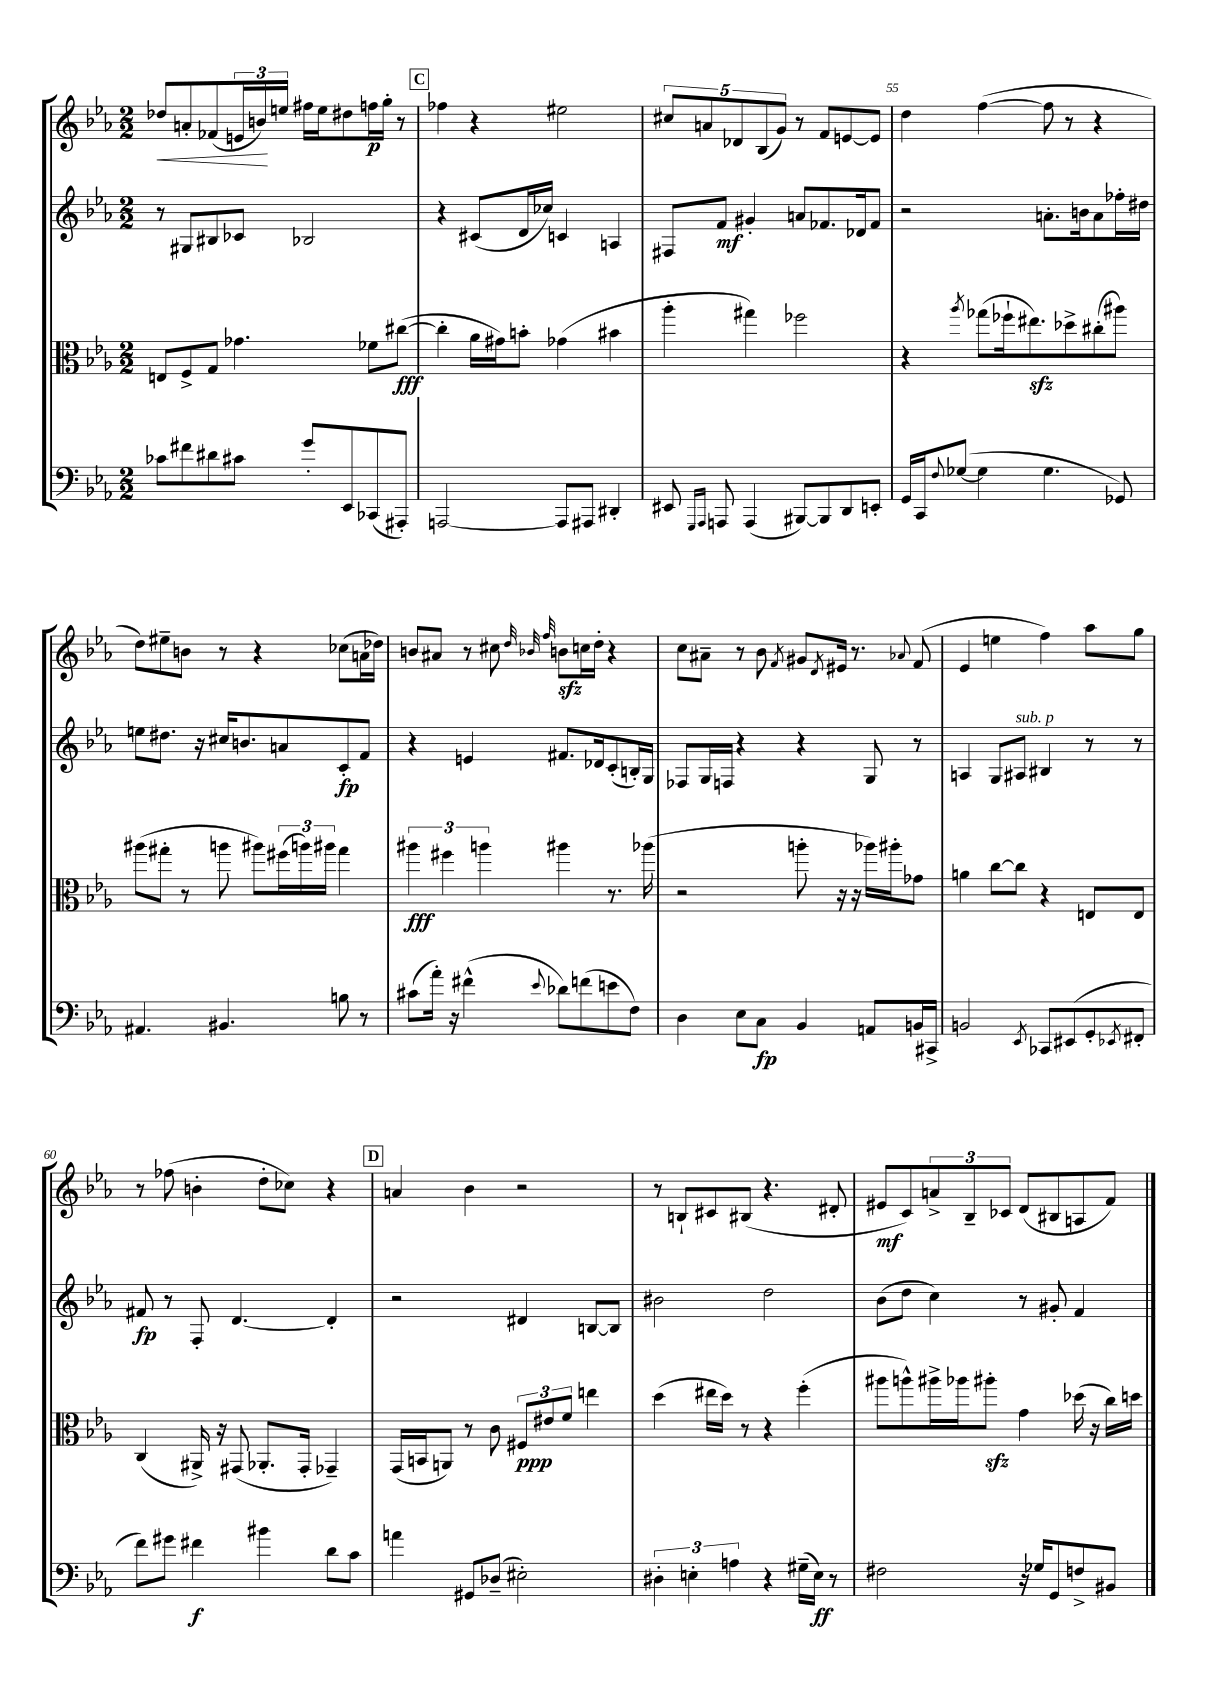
<<
\new StaffGroup <<
\new Staff = "s0" {
    \clef treble \key ees \major \numericTimeSignature \time 2/2
    des''8\< a'8-. fes'8( \tuplet 3/2 { e'16 b'16\!) e''16 } fis''16 e''16 dis''8 f''16\p g''16-. r8 |
    \mark \markup { \box "C" } fes''4 r4 eis''2 |
    \tuplet 5/4 { cis''8 a'8 des'8 bes8( g'8) } r8 f'8 e'8~ e'8 |
    d''4 f''4~( f''8 r8 r4 |
    d''8) eis''8-- b'8 r8 r4 ces''8( a'16 des''16) |
    b'8 ais'8 r8 cis''8 \grace { d''32 bes'32 f''32 } b'8\sfz c''16 d''16-. r4 |
    c''8 ais'8-- r8 bes'8 \acciaccatura { f'8 } gis'8 \acciaccatura { d'8 } eis'16 r8. \appoggiatura { aes'8 } f'8( |
    ees'4 e''4 f''4) aes''8 g''8 |
    r8 fes''8( b'4-. d''8-. ces''8) r4 |
    \mark \markup { \box "D" } a'4 bes'4 r2 |
    r8 b8-! cis'8 bis8( r4. dis'8-. |
    eis'8\mf c'8) \tuplet 3/2 { a'8-> bes8-- ces'8 } d'8( bis8 a8 f'8) \bar "|." |
}
\new Staff = "s1" {
    \clef treble \key ees \major \numericTimeSignature \time 2/2
    r8 gis8 bis8 ces'8 bes2 |
    \mark \markup { \box "C" } r4 cis'8( d'16 ces''16) c'4 a4 |
    fis8 f'8\mf gis'4-. a'8 fes'8. des'16 fes'8 |
    r2 a'8.-. b'16 a'8 fes''16-. dis''16 |
    e''8 dis''8. r16 cis''16 b'8. a'8 c'8-.\fp f'8 |
    r4 e'4 fis'8. des'16 c'8-.( b16-.) g16 |
    fes8 g16 f16 r4 r4 g8 r8 |
    a4 g8 ais8^\markup { \italic "sub. p" } bis4 r8 r8 |
    fis'8\fp r8 f8-. d'4.~ d'4-. |
    \mark \markup { \box "D" } r2 dis'4 b8~ b8 |
    bis'2 d''2 |
    bes'8( d''8 c''4) r8 gis'8-. f'4 \bar "|." |
}
\new Staff = "s2" {
    \clef alto \key ees \major \numericTimeSignature \time 2/2
    e8 f8-> g8 ges'4. fes'8 cis''8~\fff( |
    \mark \markup { \box "C" } cis''4-. aes'16 gis'16) b'8-. ges'4( bis'4 |
    aes''4-. gis''4) fes''2 |
    r4 \acciaccatura { aes''8 } ges''8( fes''16-! eis''8.\sfz) des''8-> cis''8-.( ais''8) |
    ais''8( gis''8-. r8 a''8 ais''8) \tuplet 3/2 { fis''16( a''16) ais''16 } gis''4 |
    \tuplet 3/2 { ais''4\fff fis''4 a''4 } ais''4 r8. aes''16( |
    r2 a''8-. r16 r16 aes''16) ais''16-. ges'8 |
    a'4 c''8~ c''8 r4 e8 e8 |
    c4( ais,16->) r16 gis,8( aes,8.-. gis,16-. ges,4--) |
    \mark \markup { \box "D" } g,16( b,16 a,8) r8 c'8 \tuplet 3/2 { fis8\ppp eis'8 f'8 } e''4 |
    d''4( eis''16 d''16) r8 r4 f''4-.( |
    ais''8 a''8-^) ais''16-> aes''16 ais''8-.\sfz g'4 des''16( r16 c''16) d''16 \bar "|." |
}
\new Staff = "s3" {
    \clef bass \key ees \major \numericTimeSignature \time 2/2
    ces'8 fis'8 dis'8 cis'8 g'8-. ees,8 ces,8( ais,,8-.) |
    \mark \markup { \box "C" } a,,2~ a,,8 ais,,8 dis,4-. |
    eis,8 \grace { g,,16 aes,,16 } a,,8 a,,4( bis,,8~) bis,,8 d,8 e,8-. |
    g,16 c,16 \appoggiatura { f8 } ges8~( ges4 ges4. ges,8) |
    ais,4. bis,4. b8 r8 |
    cis'8( aes'16-.) r16 fis'4-^( \appoggiatura { ees'8 } des'8) f'8( e'8 f8) |
    d4 ees8 c8\fp bes,4 a,8 b,16 cis,16-> |
    b,2 \acciaccatura { ees,8 } ces,8 eis,8( g,8-. \acciaccatura { ees,8 } fis,8-. |
    f'8) gis'8 fis'4\f bis'4 d'8 c'8 |
    \mark \markup { \box "D" } a'4 gis,8 des8--( eis2-.) |
    \tuplet 3/2 { dis4-. e4-. a4 } r4 gis16--( e16\ff) r8 |
    fis2 r16 ges16 g,8 f8-> bis,8 \bar "|." |
}
>>
>>
\layout { \context { \Score currentBarNumber = #52 \override BarNumber.break-visibility = ##(#f #t #t) barNumberVisibility = #(every-nth-bar-number-visible 5) } }
